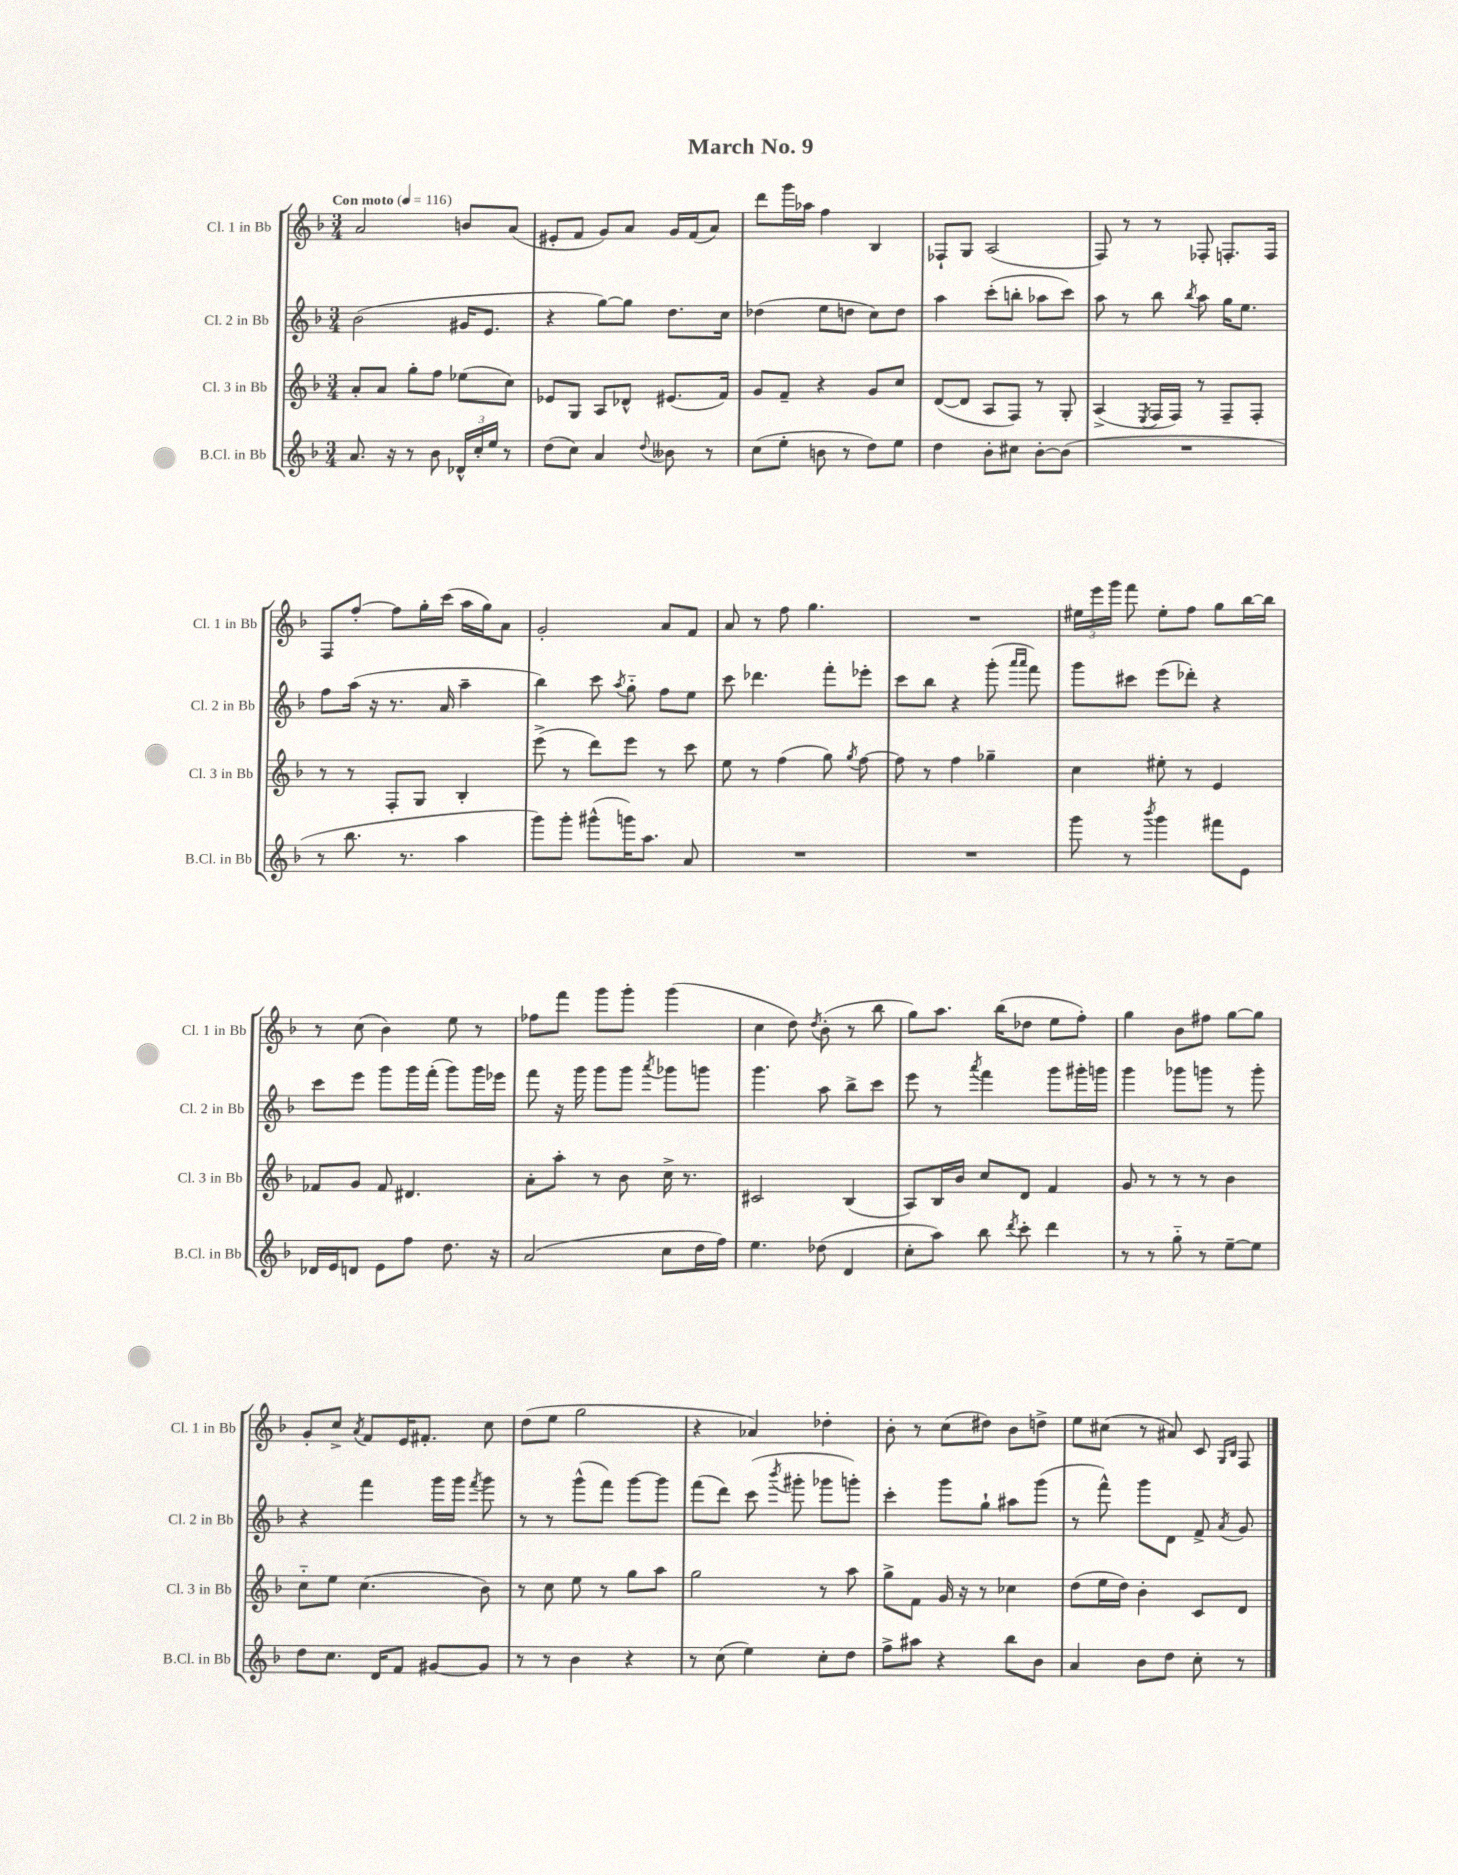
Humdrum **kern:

**kern	**kern	**kern	**kern
*part4	*part3	*part2	*part1
*staff4	*staff3	*staff2	*staff1
*I"B.Cl. in Bb	*I"Cl. 3 in Bb	*I"Cl. 2 in Bb	*I"Cl. 1 in Bb
*I'B.Cl. in Bb	*I'Cl. 3 in Bb	*I'Cl. 2 in Bb	*I'Cl. 1 in Bb
*clefG2	*clefG2	*clefG2	*clefG2
*k[b-]	*k[b-]	*k[b-]	*k[b-]
*M3/4	*M3/4	*M3/4	*M3/4
*MM116	*MM116	*MM116	*MM116
=1	=1	=1	=1
!	!	!	!LO:TX:a:B:t=Con moto
8.a/	8a'/L	(2b-\	2a/
.	8a/J	.	.
16r	.	.	.
8r	8gg'\L	.	.
8b-\	8ff\J	.	.
24d-X^^/LL	(8ee-X\L	16g#X/KL	8bn/L
24cc'/	.	.	.
.	.	8.e/J	.
24ee/JJ	.	.	.
8r	8cc\J)	.	(8a/J
=2	=2	=2	=2
(8dd\L	8e-X/L	4r	8e#X'/L
8cc\J)	8G/J	.	8f/J
4a/	8A/L	[8gg\L)	8g/L)
.	8d-X^^/J	8gg\J]	8a/J
8qqdd/	.	.	.
8b--X\	(8.e#X/L	8.dd\L	16g/LL
.	.	.	(16f/J
8r	.	.	8a/J)
.	16f/Jk)	16cc\Jk	.
=3	=3	=3	=3
(8cc\L	8g/L	(4dd-X\	8ddd\L
8ee'\J	8f~/J	.	16ggg\L
.	.	.	16aa-X\JJ
8bn\	4r	8ee\L	4ff\
8r	.	8ddn\J	.
8dd\L)	8g/L	8cc\L)	4B-/
8ee\J	8cc/J	8dd\J	.
=4	=4	=4	=4
4dd\	([8d/L	4aa\	8F-X`/L
.	8d/J]	.	8G/J
8b-'\L	8A/L	(8ccc'\L	(2A/
8cc#X\J	8F/J)	8bbn'\J	.
[8b-'\L	8r	8aa-X\L	.
(8b-\J]	8G'/	8ccc\J)	.
=5	=5	=5	=5
2.r	(4A^/	8aa\	8F/)
.	.	8r	8r
.	8qE/	.	.
.	16F/LL	8bb-\	8r
.	16F/JJ)	.	.
.	.	8qbb-/	.
.	8r	8aa\	8F-X'/
.	8F~/L	16gg\KL	8.Fn'/L
.	.	8.ee\J	.
.	8F'/J	.	.
.	.	.	16F/Jk
!!LO:LB:g=z
=6	=6	=6	=6
8r	8r	8ff\L	8F/L
8.bb-\	8r	(16aa\Jk	[8ff'/J
.	.	16r	.
.	8F'/L	8.r	8ff\L]
8.r	.	.	.
.	8G/J	.	16gg'\L
.	.	16a/	(16ccc\JJ
4aa\	4B-'/	4aa~\	16aa\LL
.	.	.	16gg\J)
.	.	.	8a\J
=7	=7	=7	=7
8ggg\L)	(8eee^\	4bb-\)	2g'/
8ggg'\J	8r	.	.
(8ggg#X^^\L	8ddd\L)	8ccc\	.
.	.	8qaa/	.
16gggn\K)	8eee\J	8gg\	.
8.aa\J	.	.	.
.	8r	8ff\L	8a/L
8a/	8ccc\	8ee\J	8f/J
=8	=8	=8	=8
2.r	8ee\	8ccc\	8a/
.	8r	4.ddd-X\	8r
.	(4ff\	.	8ff\
.	.	.	4.gg\
.	8gg\)	8fff'\L	.
.	8qgg/	.	.
.	[8ff\	8eee-X'\J	.
=9	=9	=9	=9
2.r	8ff\]	8ccc\L	2.r
.	8r	8bb-\J	.
.	4ff\	4r	.
.	4gg-X~\	(8ggg'\	.
.	.	16qqaaa/LL	.
.	.	16qqaaa/JJ	.
.	.	8fff\)	.
=10	=10	=10	=10
8ggg\	4cc\	8ggg\L	24ee#X\LL
.	.	.	24eee\
.	.	.	24ggg\JJ
8r	.	8ccc#X\J	8fff\
8qbbb-/	.	.	.
4ggg\	8ee#X'\	(8eee\L	8ee#'\L
.	8r	8ddd-X'\J)	8ff\J
8fff#X\L	4e/	4r	8gg\L
8e\J	.	.	[16bb-\L
.	.	.	16bb-\JJ]
!!LO:LB:g=z
=11	=11	=11	=11
16d-X/LL	8f-X/L	8ccc\L	8r
16e/J	.	.	.
8dn/J	8g/J	8eee\J	(8cc\
8e\L	8f-/	8ggg\L	4b-\)
8ff\J	4.d#X/	16ggg\L	.
.	.	(16fff'\JJ	.
8.dd\	.	8ggg\L)	8ee\
.	.	16ggg\L	8r
16r	.	16eee-X\JJ	.
=12	=12	=12	=12
(2a/	8a'\L	8fff\	8ff-X\L
.	8aa'\J	16r	8fff\J
.	.	16ggg\	.
.	8r	8ggg\L	8ggg\L
.	8b-\	8ggg\J	8ggg'\J
.	.	8qaaa/	.
8cc\L	16cc^\	8ggg-X\L	(4ggg\
.	8.r	.	.
16dd\L	.	8gggn\J	.
16ff\JJ)	.	.	.
=13	=13	=13	=13
4.ee\	2c#X/	4.ggg\	4cc\
.	.	.	8dd\)
.	.	.	8qdd/
(8dd-X\	.	8aa\	(8b-'\
4d/	(4B-/	8bb-^\L	8r
.	.	8ccc\J	8bb-\
=14	=14	=14	=14
8cc'\L	8A/L)	8eee\	8gg\L)
8aa\J)	16B-/L	8r	8.aa\J
.	16b-/JJ	.	.
.	.	8qaaa/	.
8bb-\	8cc/L	4fff\	.
.	.	.	(16bb-\KL
8qddd/	.	.	.
8ccc'\	8d/J	.	8dd-X\J
4ddd\	4f/	8ggg\L	8ee\L
.	.	16ggg#X'\L	8ff'\J)
.	.	16gggn\JJ	.
=15	=15	=15	=15
8r	8g/	4ggg\	4gg\
8r	8r	.	.
8gg\	8r	8ggg-X\L	8b-\L
8r	8r	8gggn\J	8ff#X\J
[8ee~\L	4b-\	8r	[8gg\L
8ee\J]	.	8ggg'\	8gg\J]
!!LO:LB:g=z
=16	=16	=16	=16
8dd\L	8cc\L	4r	8g'/L
8.cc\J	8ee\J	.	8cc^/J
.	.	.	8qa/
.	(4.cc\	4fff\	8f/L
16d/KL	.	.	.
8f/J	.	.	16e/K
.	.	.	8.f#X'/J
[8g#X/L	.	16ggg\LL	.
.	.	16ggg\JJ	.
.	.	8qfff/	.
8g#/J]	8b-\)	8ggg\	8cc\
=17	=17	=17	=17
8r	8r	8r	(8dd\L
8r	8cc\	8r	8ee\J
4b-\	8ee\	(8ggg^^\L	2gg\
.	8r	8fff\J)	.
4r	8gg\L	[8ggg\L	.
.	8aa\J	8ggg\J]	.
=18	=18	=18	=18
8r	2gg\	(8fff\L	4r
(8cc\	.	8ddd\J)	.
4ee\)	.	(8ccc\	4a-X/)
.	.	8qbbb-/	.
.	.	8ggg#X'\	.
8cc'\L	8r	8ggg-X\L	4dd-X'\
8dd\J	8aa\	8gggn'\J)	.
=19	=19	=19	=19
8ff^\L	8gg^\L	4ccc'\	8b-'\
8aa#X\J	8f\J	.	8r
4r	16g/	8ggg\L	(8cc\L
.	16r	.	.
.	8r	8gg`\J	8dd#X\J)
8bb-\L	4cc-X\	8aa#X\L	8b-\L
8b-\J	.	(8ggg\J	8ddn^\J
=20	=20	=20	=20
4a/	(8dd\L	8r	8ee\L
.	16ee\L	8fff^^\)	(8cc#X\J
.	16dd\JJ)	.	.
8b-\L	4b-'\	8ggg\L	8r
8dd\J	.	8d\J	8a#X/)
8cc'\	8c/L	8f^/	8c/
.	.	.	16qqG/LL
.	.	8qa/	16qqB-/JJ
8r	8d/J	8g/	8F/
==	==	==	==
*-	*-	*-	*-
